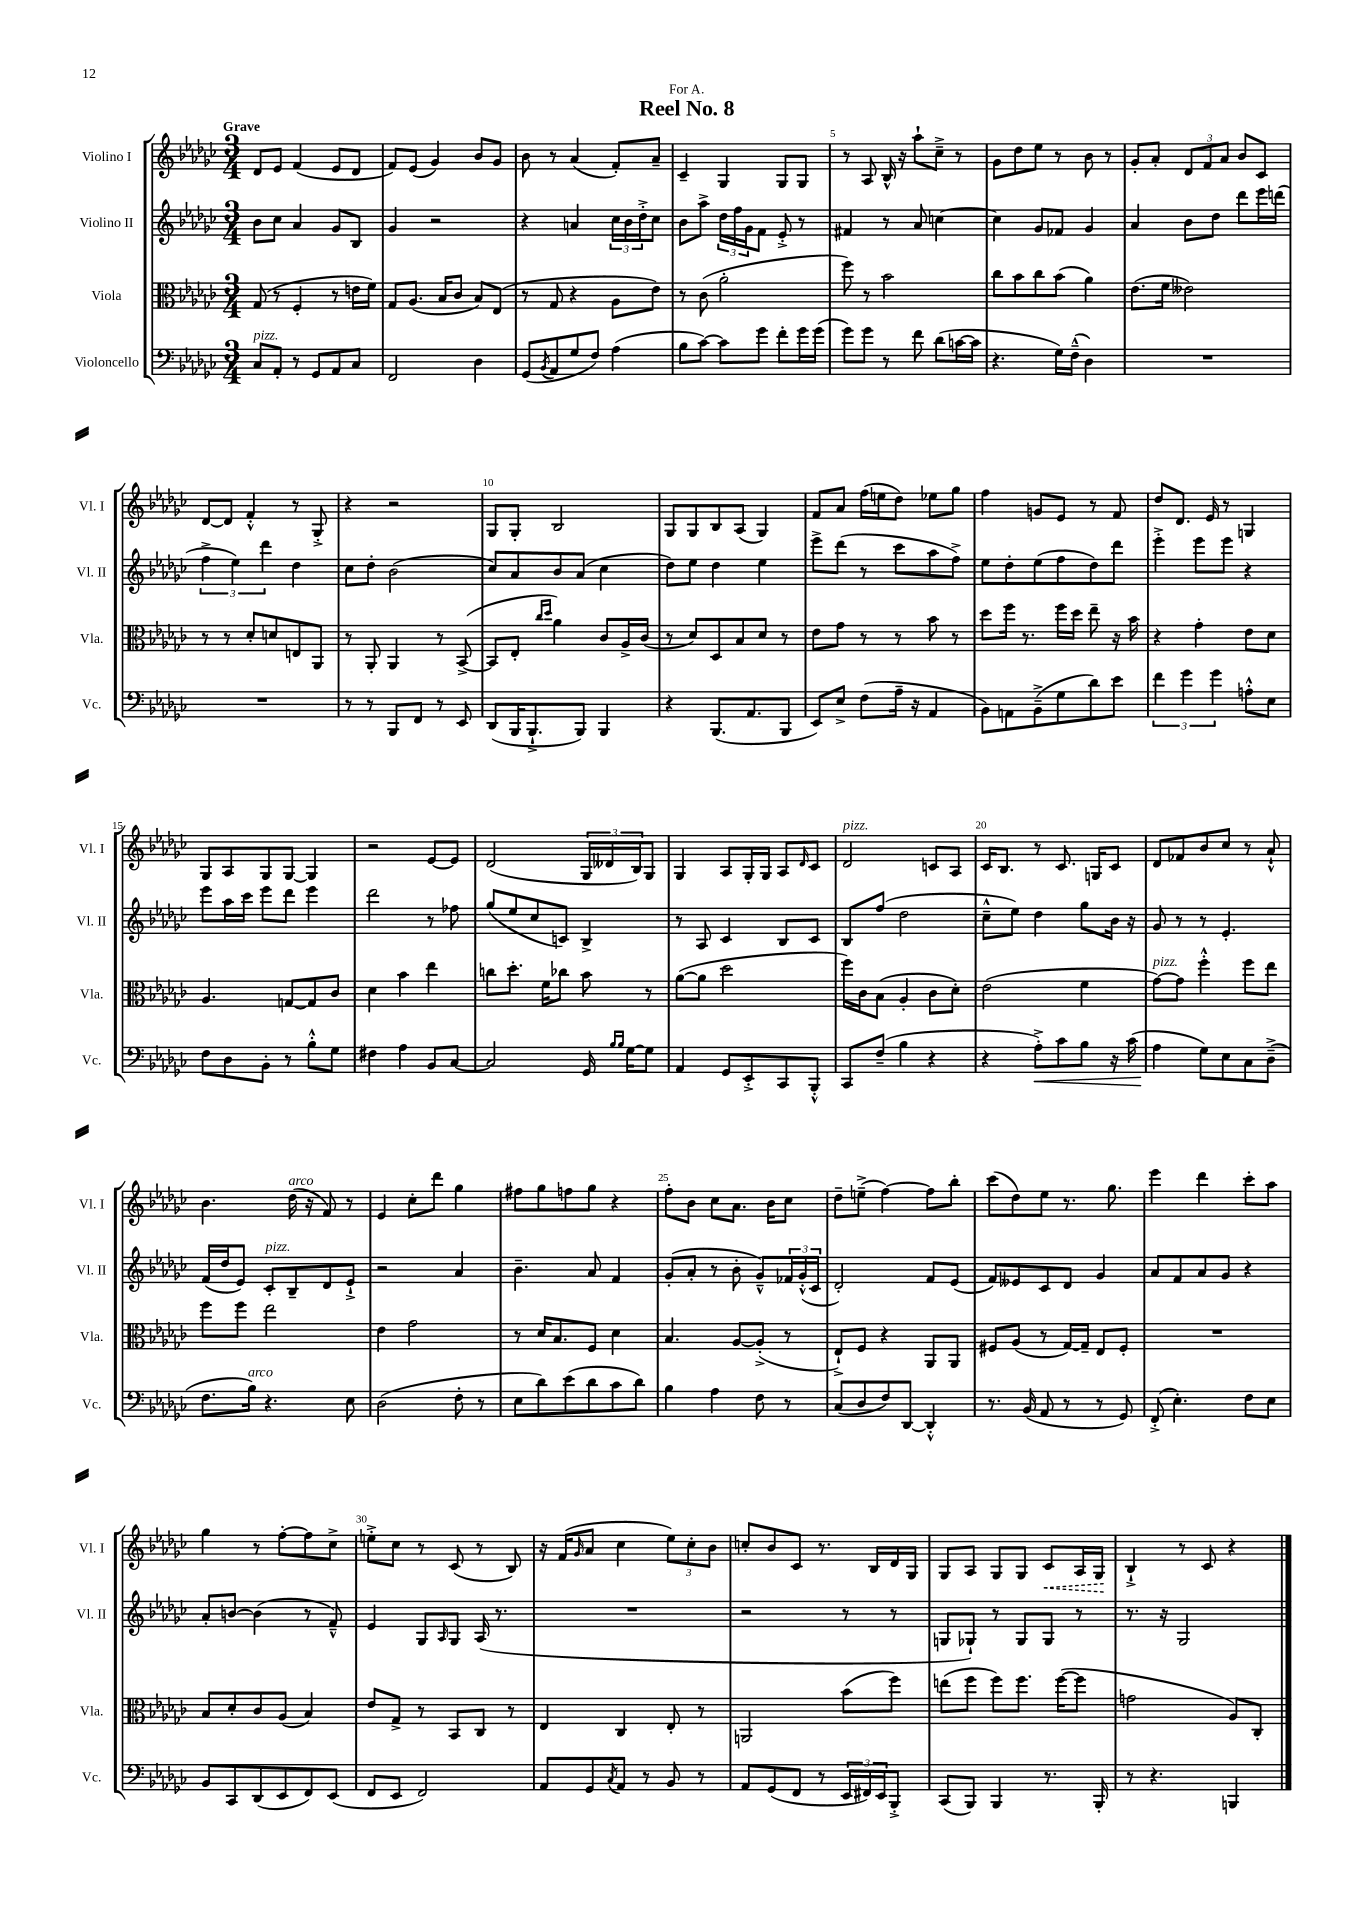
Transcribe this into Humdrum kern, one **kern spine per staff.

**kern	**dynam	**kern	**kern	**kern	**dynam
*part4	*part4	*part3	*part2	*part1	*part1
*staff4	*staff4	*staff3	*staff2	*staff1	*staff1
*I"Violoncello	*	*I"Viola	*I"Violino II	*I"Violino I	*
*I'Vc.	*	*I'Vla.	*I'Vl. II	*I'Vl. I	*
*clefF4	*	*clefC3	*clefG2	*clefG2	*
*k[b-e-a-d-g-c-]	*	*k[b-e-a-d-g-c-]	*k[b-e-a-d-g-c-]	*k[b-e-a-d-g-c-]	*
*M3/4	*	*M3/4	*M3/4	*M3/4	*
=1	=1	=1	=1	=1	=1
!	!	!	!	!LO:TX:a:B:t=Grave	!
!LO:TX:a:i:t=pizz.	!	!	!	!	!
8C-/L	.	(8G-/	8b-\L	8d-/L	.
8AA-'/J	.	8r	8cc-\J	8e-/J	.
8r	.	4F'/	4a-/	(4f/	.
8GG-/L	.	.	.	.	.
8AA-/	.	8r	8g-/L	8e-/L	.
8C-/J	.	16en\LL	8B-/J	8d-/J	.
.	.	16f\JJ)	.	.	.
=2	=2	=2	=2	=2	=2
2FF/	.	8G-/L	4g-/	8f/L)	.
.	.	(8.A-/J	.	(8e-/J	.
.	.	.	2r	4g-/)	.
.	.	16B-/KL	.	.	.
.	.	8c-/J	.	.	.
4D-\	.	8B-/L)	.	8b-/L	.
.	.	(8E-/J	.	8g-/J	.
=3	=3	=3	=3	=3	=3
(8GG-/L	.	8r	4r	8b-\	.
8qBB-/	.	.	.	.	.
8AA-/	.	8G-/	.	8r	.
8G-/	.	4r	4an/	(4a-/	.
8F/J)	.	.	.	.	.
(4A-\	.	8A-\L	24cc-\LL	8f'/L)	.
.	.	.	24b-\	.	.
.	.	.	24dd-'^\J	.	.
.	.	8e-\J)	8cc-\J	8a-~/J	.
=4	=4	=4	=4	=4	=4
8B-\L	.	8r	8b-\L	4c-~/	.
[8c-\J)	.	(8c-\	8aa-^\J	.	.
8c-\L]	.	2a-'\	24dd-\LL	4G-/	.
.	.	.	24ff\	.	.
.	.	.	24g-\J	.	.
8g-\J	.	.	8f\J	.	.
8f'\L	.	.	8e-'^/	8G-/L	.
16g-\L	.	.	8r	8G-/J	.
(16g-\JJ	.	.	.	.	.
=5	=5	=5	=5	=5	=5
8g-\L)	.	8ff\)	4f#X/	8r	.
8g-\J	.	8r	.	8A-/	.
8r	.	2b-\	8r	16B-^^/	.
.	.	.	.	16r	.
8f\	.	.	8a-/	8aa-`\L	.
(8d-\L	.	.	[4ccn\	8cc-~^\J	.
[16cn\L	.	.	.	8r	.
16c\JJ]	.	.	.	.	.
=6	=6	=6	=6	=6	=6
4.r	.	8cc-\L	4cc\]	8g-\L	.
.	.	8b-\	.	8dd-\	.
.	.	8cc-\	8g-/L	8ee-\J	.
16G-\LL)	.	(8b-\J	8f-X/J	8r	.
(16F~^^\JJ	.	.	.	.	.
4D-\)	.	4a-\)	4g-/	8b-\	.
.	.	.	.	8r	.
=7	=7	=7	=7	=7	=7
2.r	.	(8.e-\L	4a-/	8g-'/L	.
.	.	.	.	8a-'/J	.
.	.	16f\Jk	.	.	.
.	.	2e--X\)	8b-\L	12d-/L	.
.	.	.	.	12f/	.
.	.	.	8dd-\J	.	.
.	.	.	.	12a-/J	.
.	.	.	8ddd-\L	8b-/L	.
.	.	.	16eee-\L	8c-/J	.
.	.	.	(16dddn\JJ	.	.
!!LO:LB:g=z
=8	=8	=8	=8	=8	=8
2.r	.	8r	6ff^\	[8d-/L	.
.	.	8r	.	8d-/J]	.
.	.	.	6ee-\)	.	.
.	.	8d-'/L	.	4f'^^/	.
.	.	.	6ddd-\	.	.
.	.	8dn/	.	.	.
.	.	8En/	4dd-\	8r	.
.	.	8AA-/J	.	8G-'^/	.
=9	=9	=9	=9	=9	=9
8r	.	8r	8cc-\L	4r	.
8r	.	8AA-'/	8dd-'\J	.	.
8BBB-/L	.	4AA-/	(2b-\	2r	.
8FF/J	.	.	.	.	.
8r	.	8r	.	.	.
8EE-/	.	([8BB-^/	.	.	.
=10	=10	=10	=10	=10	=10
(8DD-/L	.	8BB-/L]	8cc-/L)	8G-/L	.
16BBB-/K	.	8E-'/J	8a-/	8G-'/J	.
8.BBB-`^/	.	.	.	.	.
.	.	16qqcc-/LL	.	.	.
.	.	16qqdd-/JJ	.	.	.
.	.	4a-\)	8b-/	2B-/	.
8BBB-/J)	.	.	(8a-/J	.	.
4BBB-/	.	8c-/L	4cc-\	.	.
.	.	16A-^/L	.	.	.
.	.	(16c-/JJ	.	.	.
=11	=11	=11	=11	=11	=11
4r	.	8r	8dd-\L)	8G-/L	.
.	.	8d-/L)	8ee-\J	8G-/	.
(8.BBB-/L	.	8D-/	4dd-\	8B-/	.
.	.	8B-/	.	(8A-/J	.
8.AA-/	.	.	.	.	.
.	.	8d-/J	4ee-\	4G-/)	.
8BBB-/J	.	8r	.	.	.
=12	=12	=12	=12	=12	=12
8EE-/L)	.	8e-\L	8eee-^\L	8f/L	.
8E-^/J	.	8g-\J	(8ddd-\J	8a-/J	.
(8F\L	.	8r	8r	(16ff\LL	.
.	.	.	.	16een\J	.
16A-~\Jk	.	8r	8ccc-\L	8dd-\J)	.
16r	.	.	.	.	.
4AA-/	.	8b-\	8aa-\	8ee-X\L	.
.	.	8r	8ff^\J)	8gg-\J	.
=13	=13	=13	=13	=13	=13
8BB-\L)	.	8dd-\L	8ee-\L	4ff\	.
8AAn\	.	16ff\Jk	8dd-'\	.	.
.	.	8.r	.	.	.
(8BB-~^\	.	.	(8ee-\	8gn/L	.
8G-\	.	16ff\LL	8ff\	8e-/J	.
.	.	16dd-\JJ	.	.	.
8d-\)	.	8ee-~\	8dd-\)	8r	.
8e-\J	.	16r	8ddd-\J	8f/	.
.	.	16b-\	.	.	.
=14	=14	=14	=14	=14	=14
6f\	.	4r	4eee-'^\	8dd-/L	.
.	.	.	.	8.d-/J	.
6g-\	.	.	.	.	.
.	.	4g-'\	8eee-\L	.	.
.	.	.	.	16e-/	.
6g-\	.	.	.	.	.
.	.	.	8eee-\J	8r	.
8An'^^\L	.	8e-\L	4r	4Gn/	.
8E-\J	.	8d-\J	.	.	.
!!LO:LB:g=z
=15	=15	=15	=15	=15	=15
8F\L	.	4.A-/	8eee-\L	8G-/L	.
8D-\	.	.	16aa-\L	8A-/	.
.	.	.	16ccc-\JJ	.	.
8BB-'\J	.	.	8eee-\L	8G-/	.
8r	.	[8Gn/L	8ddd-\J	[8G-/J	.
8B-'^^\L	.	8G/]	4eee-\	4G-/]	.
8G-\J	.	8c-/J	.	.	.
=16	=16	=16	=16	=16	=16
4F#X\	.	4d-\	2ddd-\	2r	.
4A-\	.	4b-\	.	.	.
8BB-/L	.	4ee-\	8r	[8e-/L	.
[8C-/J	.	.	8ff-X\	8e-/J]	.
=17	=17	=17	=17	=17	=17
2C-/]	.	8ccn\L	(8gg-/L	(2d-/	.
.	.	8.dd-'\J	8ee-/	.	.
.	.	.	8cc-/	.	.
.	.	16f\KL	.	.	.
.	.	8cc-X\J	8cn/J)	.	.
16GG-/	.	8b-\	4B-^/	24G-/LL	.
.	.	.	.	24d--X/	.
16qqB-/LL	.	.	.	.	.
16qqB-/JJ	.	.	.	.	.
[16G-\KL	.	.	.	.	.
.	.	.	.	24B-/J)	.
8G-\J]	.	8r	.	8G-/J	.
=18	=18	=18	=18	=18	=18
4AA-/	.	([8a-\L	8r	4G-/	.
.	.	8a-\J]	8A-/	.	.
8GG-/L	.	2dd-\	4c-/	8A-/L	.
8EE-'^/	.	.	.	16G-'/L	.
.	.	.	.	16G-/JJ	.
8CC-/	.	.	8B-/L	8A-/L	.
.	.	.	.	16qqd-/	.
8BBB-'^^/J	.	.	8c-/J	8c-/J	.
=19	=19	=19	=19	=19	=19
!	!	!	!	!LO:TX:a:i:t=pizz.	!
8CC-/L	.	16ff\LL)	8B-/L	2d-/	.
.	.	16c-\J	.	.	.
(8F~/J	.	(8B-\J	(8ff/J	.	.
4B-\	.	4A-'/	2dd-\	.	.
4r	.	8c-\L	.	8cn/L	.
.	.	8d-'\J)	.	8A-/J	.
=20	=20	=20	=20	=20	=20
4r	.	(2e-\	8cc-~^^\L	16c-/KL	.
.	.	.	.	8.B-/J	.
.	.	.	8ee-\J)	.	.
!	!LO:HP:b	!	!	!	!
8A-'^\L)	<	.	4dd-\	8r	.
8c-\	.	.	.	8.c-/	.
8B-\J	.	4f\	8gg-\L	.	.
.	.	.	.	16Gn/KL	.
16r	.	.	16b-\Jk	8c-/J	.
(16c-\	.	.	16r	.	.
=21	=21	=21	=21	=21	=21
!	!	!LO:TX:a:i:t=pizz.	!	!	!
4A-\	.	[8g-\L)	8g-/	8d-/L	.
.	.	8g-\J]	8r	8f-X/	.
8G-\L)	[	4ff'^^\	8r	8b-/	.
8E-\	.	.	4.e-'/	8cc-/J	.
8C-\	.	8ff\L	.	8r	.
(8D-~^\J	.	8ee-\J	.	8a-`^^/	.
!!LO:LB:g=z
=22	=22	=22	=22	=22	=22
8.F\L	.	8ff\L	(16f/LL	4.b-\	.
.	.	.	16dd-/J	.	.
.	.	8ff\J	8e-/J)	.	.
!LO:TX:a:i:t=arco	!	!	!	!	!
16B-\Jk)	.	.	.	.	.
!	!	!	!LO:TX:a:i:t=pizz.	!	!
4.r	.	2ee-\	8c-'/L	.	.
!	!	!	!	!LO:TX:a:i:t=arco	!
.	.	.	8B-~/	(16dd-\	.
.	.	.	.	16r	.
.	.	.	8d-/	8f/)	.
8E-\	.	.	8e-`^/J	8r	.
=23	=23	=23	=23	=23	=23
(2D-\	.	4e-\	2r	4e-/	.
.	.	2g-\	.	8cc-'\L	.
.	.	.	.	8ddd-\J	.
8F'\	.	.	4a-/	4gg-\	.
8r	.	.	.	.	.
=24	=24	=24	=24	=24	=24
8E-\L	.	8r	4.b-~\	8ff#X\L	.
8d-\)	.	16d-/KL	.	8gg-\	.
.	.	8.B-/	.	.	.
(8e-\	.	.	.	8ffn\	.
8d-\	.	8F/J	8a-/	8gg-\J	.
8c-\	.	4d-\	4f/	4r	.
8d-\J)	.	.	.	.	.
=25	=25	=25	=25	=25	=25
4B-\	.	4.B-/	(8g-'/L	8ff'\L	.
.	.	.	8a-'/J	8b-\J	.
4A-\	.	.	8r	8cc-\L	.
.	.	[8A-/L	8b-'\	8.a-\J	.
8F\	.	(8A-'^/J]	8g-~^^/L)	.	.
.	.	.	.	16b-\KL	.
8r	.	8r	24f-X/L	8cc-\J	.
.	.	.	(24g-'^^/	.	.
.	.	.	24c-/JJ	.	.
=26	=26	=26	=26	=26	=26
(8C-/L	.	8E-`^/L)	2d-'/)	8dd-~\L	.
8D-/	.	8F/J	.	(8een~^\J	.
8F/)	.	4r	.	[4ff\)	.
[8DD-/J	.	.	.	.	.
4DD-'^^/]	.	8AA-/L	8f/L	8ff\L]	.
.	.	8AA-/J	(8e-/J	8bb-'\J	.
=27	=27	=27	=27	=27	=27
8.r	.	8F#X/L	8f/L)	(8ccc-\L	.
.	.	(8A-/J	8e--X/	8dd-\)	.
(16BB-/	.	.	.	.	.
8AA-/	.	8r	8c-/	8ee-\J	.
8r	.	[16G-/LL)	8d-/J	8.r	.
.	.	16G-~/JJ]	.	.	.
8r	.	8E-/L	4g-/	.	.
.	.	.	.	8.gg-\	.
8GG-/)	.	8F#'/J	.	.	.
=28	=28	=28	=28	=28	=28
(8FF'^/	.	2.r	8a-/L	4eee-\	.
4.E-'\)	.	.	8f/	.	.
.	.	.	8a-/	4ddd-\	.
.	.	.	8g-/J	.	.
8F\L	.	.	4r	8ccc-'\L	.
8E-\J	.	.	.	8aa-\J	.
!!LO:LB:g=z
=29	=29	=29	=29	=29	=29
8BB-/L	.	8B-/L	8a-'/L	4gg-\	.
8CC-/	.	8d-'/	[8bn/J	.	.
(8DD-/	.	8c-/	(4b\]	8r	.
8EE-/	.	(8A-/J	.	[8ff'\L	.
8FF/)	.	4B-/)	8r	8ff\]	.
(8EE-/J	.	.	8f~^^/)	8cc-^\J	.
=30	=30	=30	=30	=30	=30
8FF/L	.	8e-/L	4e-/	8een'^\L	.
8EE-/J	.	8G-^/J	.	8cc-\J	.
2FF/)	.	8r	8G-/L	8r	.
.	.	.	16qqA-/	.	.
.	.	8BB-/L	8G-/J	(8c-/	.
.	.	8C-/J	(16A-/	8r	.
.	.	.	8.r	.	.
.	.	8r	.	8B-/)	.
=31	=31	=31	=31	=31	=31
8AA-/L	.	4E-/	2.r	16r	.
.	.	.	.	(16f/KL	.
.	.	.	.	16qqg-/	.
8GG-/	.	.	.	8a-/J	.
8qC-/	.	.	.	.	.
8AA-/J	.	4C-/	.	4cc-\	.
8r	.	.	.	.	.
8BB-/	.	8E-'/	.	12ee-\L)	.
.	.	.	.	12cc-'\	.
8r	.	8r	.	.	.
.	.	.	.	12b-\J	.
=32	=32	=32	=32	=32	=32
8AA-/L	.	2AAn/	2r	8ccn'/L	.
(8GG-/	.	.	.	8b-/	.
8FF/J	.	.	.	8c-/J	.
8r	.	.	.	8.r	.
24EE-/LL	.	(8b-\L	8r	.	.
24FF#X/)	.	.	.	.	.
.	.	.	.	16B-/LL	.
24EE-/J	.	.	.	.	.
8BBB-'^/J	.	8ff\J)	8r	16d-/	.
.	.	.	.	16G-/JJ	.
=33	=33	=33	=33	=33	=33
(8CC-/L	.	(8een\L	8Gn/L	8G-/L	.
8BBB-/J)	.	8ff\J	8G-X`/J)	8A-/J	.
4BBB-/	.	8ff\L)	8r	8G-/L	.
.	.	8.ff\J	8G-/L	8G-/J	.
!	!	!	!	!	!LO:HP:b
8.r	.	.	8G-/J	8c-/L	<
.	.	([16ff\KL	.	.	.
.	.	8ff\J]	8r	16A-/L	.
16BBB-'/	.	.	.	16G-/JJ	.
.	.	.	.	.	[
=34	=34	=34	=34	=34	=34
8r	.	2gn\	8.r	4B-`^/	.
4.r	.	.	.	.	.
.	.	.	16r	.	.
.	.	.	2G-/	8r	.
.	.	.	.	8c-/	.
4BBBn/	.	8A-/L)	.	4r	.
.	.	8C-'/J	.	.	.
==	==	==	==	==	==
*-	*-	*-	*-	*-	*-
